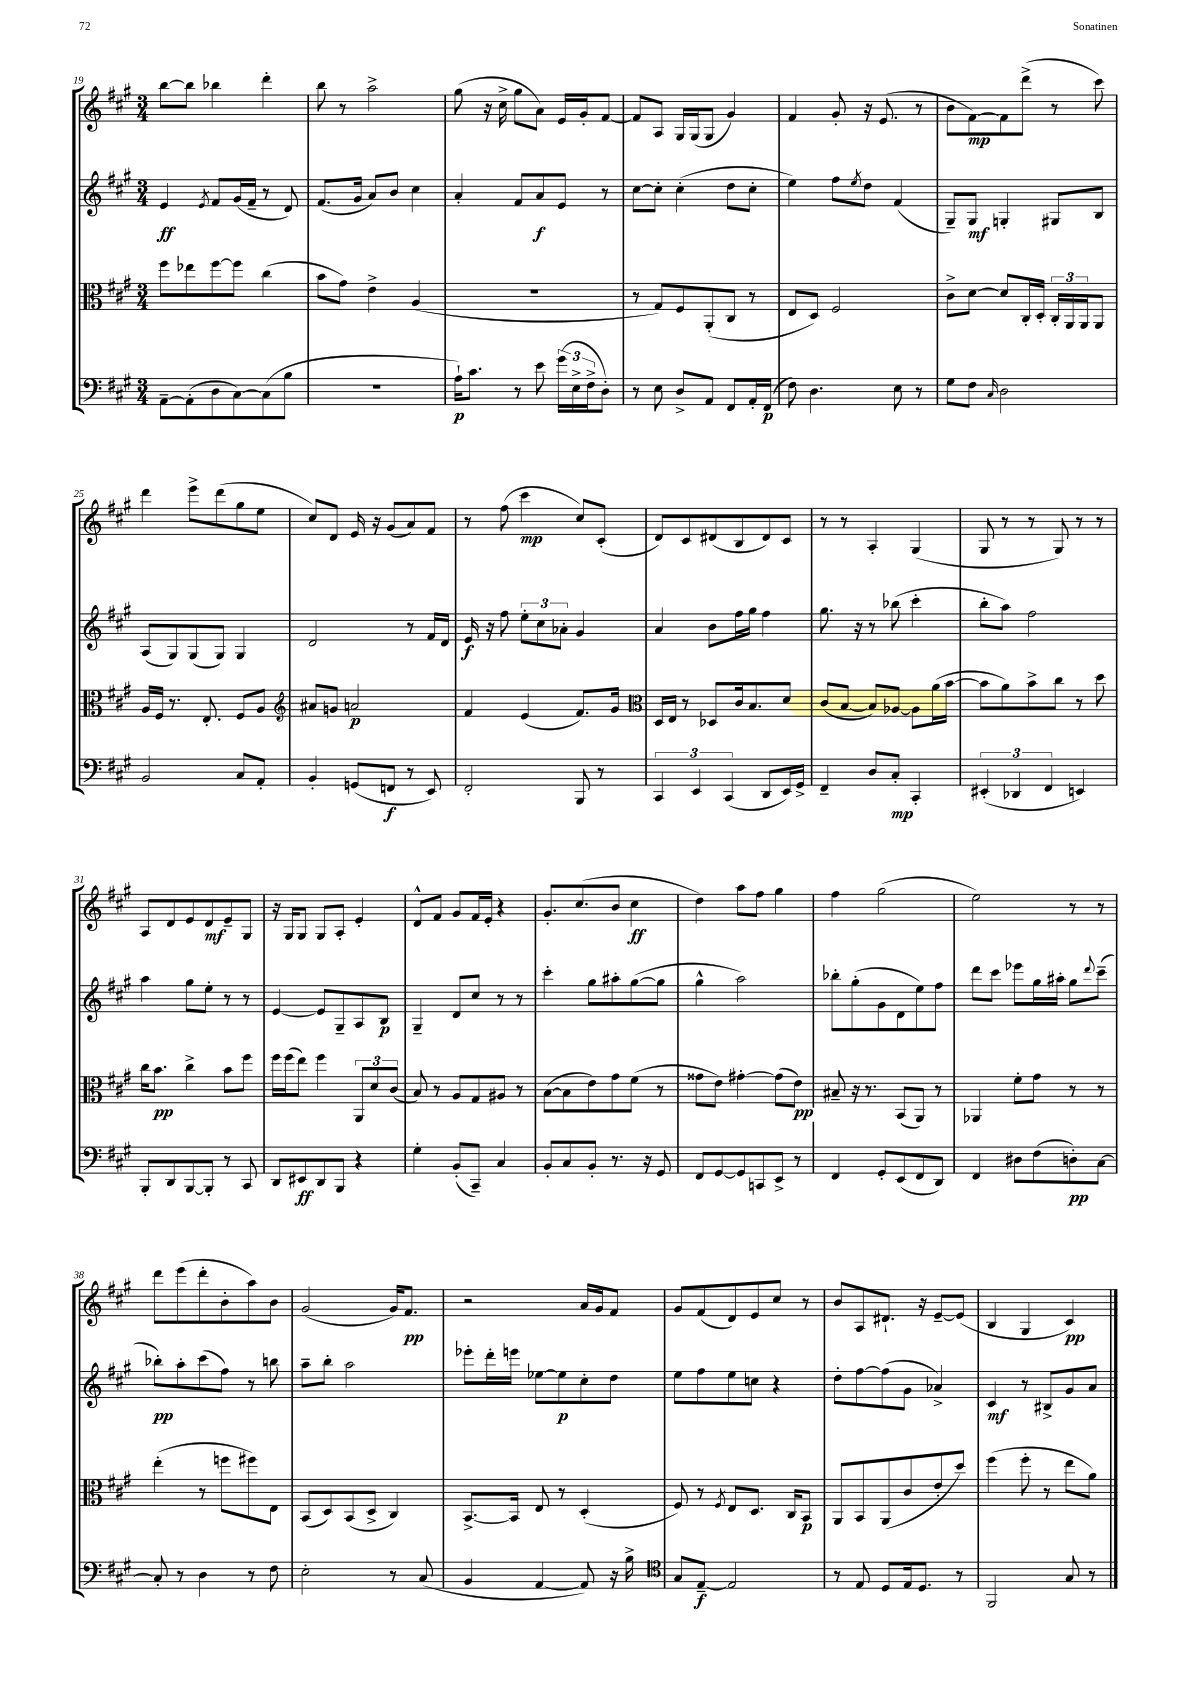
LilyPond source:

<<
\new StaffGroup <<
\new Staff = "s0" {
    \clef treble \key a \major \numericTimeSignature \time 3/4
    b''8~ b''8 bes''4 d'''4-. |
    b''8 r8 a''2-> |
    gis''8( r16 cis''16-> gis''8 a'8) e'16 gis'16-. fis'8~ |
    fis'8 a8 gis16 gis16( gis8 gis'4) |
    fis'4 gis'8-. r16 e'8.( r8 |
    b'8 fis'8~\mp) fis'8 d'''8->( r8 cis'''8) |
    d'''4 e'''8-> d'''8( gis''8 e''8 |
    cis''8) d'8 e'16 r16 gis'8( a'8) fis'8 |
    r8 fis''8( cis'''4\mp cis''8) cis'8-.( |
    d'8) cis'8 dis'8( b8 dis'8) cis'8 |
    r8 r8 a4-. gis4( |
    gis8 r8 r8 gis8) r8 r8 |
    a8 d'8 e'8 d'8\mf e'8-- gis8 |
    r16 gis16 gis8 gis8 a8-. e'4-. |
    d'8-^ fis'8 gis'8 fis'16 e'16-. r4 |
    gis'8.-. cis''8.( b'8 cis''4\ff |
    d''4) a''8 fis''8 gis''4 |
    fis''4 gis''2( |
    e''2) r8 r8 |
    d'''8 e'''8( d'''8-. b'8-. a''8) b'8 |
    gis'2( gis'16) fis'8.\pp |
    r2 a'16 gis'16 fis'8 |
    gis'8 fis'8( d'8) e'8 cis''8 r8 |
    b'8 a8 dis'8.-! r16 e'8~-- e'8( |
    b4 gis4 cis'4\pp) \bar "|." |
}
\new Staff = "s1" {
    \clef treble \key a \major \numericTimeSignature \time 3/4
    e'4\ff \acciaccatura { e'8 } fis'8 gis'16( fis'16-- r8 d'8) |
    fis'8.( gis'16 a'8) b'8 cis''4 |
    a'4-. fis'8 a'8\f e'8 r8 |
    cis''8~ cis''8-. cis''4-.( d''8 cis''8-. |
    e''4) fis''8 \acciaccatura { e''8 } d''8 fis'4( |
    gis8--) gis8\mf g4-. gis8 b8 |
    a8( gis8) gis8( gis8) gis4 |
    d'2 r8 fis'16 d'16 |
    e'16\f r16 fis''8 \tuplet 3/2 { e''8-. cis''8 aes'8-. } gis'4 |
    a'4 b'8 fis''16 gis''16 fis''4 |
    gis''8. r16 r8 bes''8( cis'''4-. |
    b''8-. a''8) fis''2 |
    a''4 gis''8 e''8-. r8 r8 |
    e'4~ e'8 gis8-- a8 b8\p |
    gis4-- d'8 cis''8 r8 r8 |
    cis'''4-. gis''8 ais''8-. gis''8~( gis''8 |
    gis''4-^ a''2) |
    bes''8-. gis''8-.( gis'8 d'8 e''8) fis''8 |
    d'''8 cis'''8 ees'''8 gis''16 ais''16-. gis''8 \appoggiatura { d'''8 } cis'''8--( |
    bes''8-.\pp) a''8-. cis'''8( fis''8) r8 b''8 |
    a''8-- b''8-. a''2 |
    ees'''8-. d'''16-. e'''16 ees''8~ ees''8\p cis''8-. d''8 |
    e''8 fis''8 e''8 c''8 r4 |
    d''8-. fis''8~ fis''8( gis'8 aes'4->) |
    cis'4\mf r8 bis8-> gis'8 a'8 \bar "|." |
}
\new Staff = "s2" {
    \clef alto \key a \major \numericTimeSignature \time 3/4
    fis''8 ees''8 fis''8~ fis''8 cis''4( |
    b'8 gis'8) e'4-> a4( |
    R2. |
    r8 gis8) fis8 a,8-.( cis8 r8 |
    e8 d8) fis2 |
    cis'8-> d'8~ d'8 cis16-. d16-. \tuplet 3/2 { cis16-. a,16 a,16 } a,8 |
    a16 fis16 r8. e8.-. fis8 a8 |
    \clef treble ais'8 g'8 a'2\p |
    fis'4 e'4( fis'8.) gis'16 |
    \clef alto d16 e16 r8 des8 cis'16 b8. d'8 |
    cis'8( b8~ b8) aes8~ aes8 a'16( b'16~ |
    b'8 a'8) b'8-> cis''8 r8 d''8 |
    cis''16 b'8.\pp cis''4-> b'8 fis''8 |
    fis''16 fis''16( e''8) fis''4 \tuplet 3/2 { a,8 d'8 cis'8( } |
    b8) r8 a8 gis8 ais8 r8 |
    b8~( b8 e'8) gis'8 fis'8( r8 |
    gisis'8 e'8) gis'4~-. gis'8( e'8\pp) |
    bis8-- r16 r8. b,8( a,8) r8 |
    aes,4 fis'8-. gis'8 r8 r8 |
    e''4-.( r8 f''8 fis''8) e8 |
    b,8( d8) b,8( d8-> cis4) |
    b,8.~-> b,16 e8 r8 d4-.( |
    fis8) r8 \acciaccatura { fis8 } e8 d8. cis16 b,8\p |
    a,8 b,8 a,8( cis'8 e'8-. d''8) |
    fis''4( fis''8-. r8 e''8 a'8) \bar "|." |
}
\new Staff = "s3" {
    \clef bass \key a \major \numericTimeSignature \time 3/4
    a,8~-- a,8-.( d8 cis8~) cis8( b8 |
    r2. |
    a16-!\p) cis'8. r8 e'8 \tuplet 3/2 { gis'16( e16-> fis16-> } d8-.) |
    r8 e8 d8-> a,8 fis,8 a,16-. fis,16\p( |
    fis8) d4. e8 r8 |
    gis8 fis8 \grace { cis16 } d2 |
    b,2 cis8 a,8-. |
    b,4-. g,8( f,8\f r8 e,8) |
    fis,2-. b,,8 r8 |
    \tuplet 3/2 { cis,4 e,4 cis,4( } d,8 e,16) gis,16-> |
    fis,4-- d8 cis8-.\mp cis,4-. |
    \tuplet 3/2 { eis,4-.( des,4 fis,4 } e,4) |
    b,,8-. d,8 b,,8~ b,,8-. r8 cis,8 |
    d,8 eis,8\ff d,8 b,,8 r4 |
    gis4-. b,8-.( cis,8--) cis4 |
    b,8-. cis8 b,8-. r8. r16 gis,8 |
    fis,8 gis,8~ gis,8 c,8 e,8-> r8 |
    fis,4 gis,8-. e,8( fis,8 d,8) |
    fis,4 dis8 fis8( d8-.\pp) cis8~ |
    cis8-. r8 d4 r8 fis8 |
    e2-. r8 cis8( |
    b,4 a,4~ a,8) r16 b16-> |
    \clef tenor gis8 e8~--\f e2 |
    r8 e8 d8 e16 d8. r8 |
    fis,2 gis8 r8 \bar "|." |
}
>>
>>
\layout { \context { \Score currentBarNumber = #19 } }
